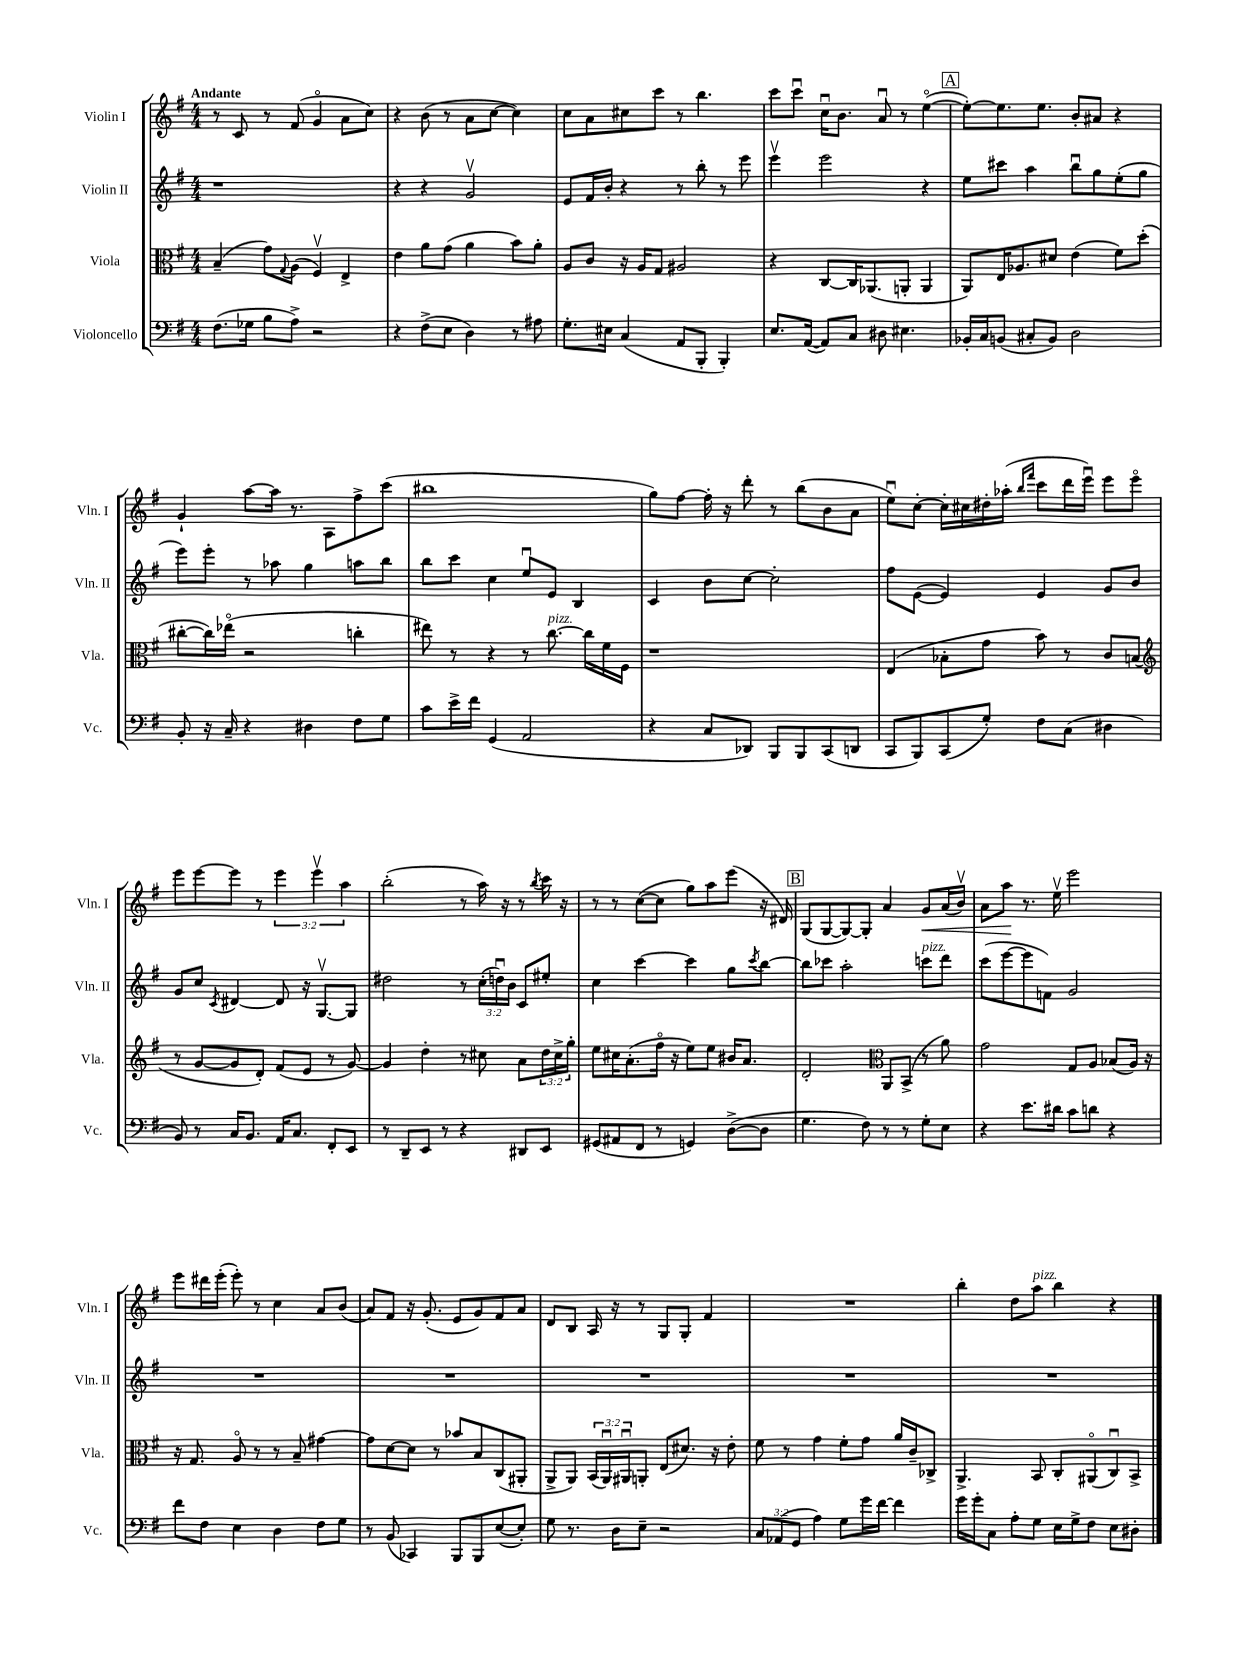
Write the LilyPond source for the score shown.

<<
\new StaffGroup <<
\new Staff = "s0" \with { instrumentName = "Violin I" shortInstrumentName = "Vln. I" } {
    \clef treble \key g \major \numericTimeSignature \time 4/4 \override Staff.TupletNumber.text = #tuplet-number::calc-fraction-text \tempo "Andante"
    r8 c'8 r8 fis'8( g'4\flageolet a'8 c''8) |
    r4 b'8( r8 a'8 c''8~ c''4) |
    c''8 a'8 cis''8 c'''8 r8 b''4. |
    c'''8 c'''8\downbow c''16\downbow b'8. a'8\downbow r8 e''4~\flageolet( |
    \mark \markup { \box "A" } e''8~-.) e''8. e''8. b'8-. ais'8 r4 |
    g'4-! a''8~ a''16 r8. a8 fis''8-> c'''8( |
    bis''1 |
    g''8) fis''8~ fis''16-. r16 d'''8-. r8 b''8( b'8 a'8 |
    e''8\downbow) c''8~-. c''16-. cis''16 dis''16-. aes''16-.( \grace { b''16 fis'''16 } c'''8 d'''16 e'''16\downbow) e'''8 e'''8\flageolet |
    e'''8 e'''8~ e'''8 r8 \tuplet 3/2 { e'''4 e'''4\upbow a''4 } |
    b''2-.( r8 a''16) r16 r8 \acciaccatura { b''8 } c'''16 r16 |
    r8 r8 c''8~( c''8 g''8) a''8 e'''8( r16 dis'16) |
    \mark \markup { \box "B" } g8( g8~ g8~) g8-. a'4 g'8\< a'16( b'16\upbow) |
    a'8 a''8\! r8. e''16\upbow e'''2 |
    e'''8 dis'''16 e'''16-.( e'''8-.) r8 c''4 a'8 b'8( |
    a'8) fis'8 r16 g'8.-.( e'8 g'8) fis'8 a'8 |
    d'8 b8 a16 r16 r8 g8 g8-. fis'4 |
    R1 |
    b''4-. d''8 a''8^\markup { \italic "pizz." } b''4 r4 \bar "|." |
}
\new Staff = "s1" \with { instrumentName = "Violin II" shortInstrumentName = "Vln. II" } {
    \clef treble \key g \major \numericTimeSignature \time 4/4 \override Staff.TupletNumber.text = #tuplet-number::calc-fraction-text
    r1 |
    r4 r4 g'2\upbow |
    e'8 fis'16 b'16-. r4 r8 b''8-. r8 e'''8 |
    e'''4\upbow e'''2 r4 |
    \mark \markup { \box "A" } e''8 cis'''8 a''4 b''8\downbow g''8 e''8-.( g''8 |
    e'''8) e'''8-. r8 aes''8 g''4 a''8 b''8 |
    b''8 c'''8 c''4 e''8\downbow e'8 b4 |
    c'4 b'8 c''8~ c''2-. |
    fis''8 e'8~( e'4) e'4 g'8 b'8 |
    g'8 c''8 \acciaccatura { c'8 } dis'4~ dis'8 r16 g8.~\upbow g8 |
    dis''2 r8 \tuplet 3/2 { c''16-.( d''16\downbow) b'16 } c'8 eis''8-. |
    c''4 c'''4~ c'''4 g''8 \acciaccatura { c'''8 } b''8~ |
    \mark \markup { \box "B" } b''8 ces'''8 a''2-. c'''8^\markup { \italic "pizz." } d'''8 |
    c'''8( e'''8~ e'''8 f'8) g'2 |
    R1 |
    R1 |
    R1 |
    R1 |
    R1 \bar "|." |
}
\new Staff = "s2" \with { instrumentName = "Viola" shortInstrumentName = "Vla." } {
    \clef alto \key g \major \numericTimeSignature \time 4/4 \override Staff.TupletNumber.text = #tuplet-number::calc-fraction-text
    b4--( g'8) \appoggiatura { g8 } a8( fis4\upbow) e4-> |
    e'4 a'8 g'8( a'4 b'8) a'8-. |
    a8 c'8 r16 a16 g8 ais2 |
    r4 c8~ c16 aes,8.( a,8-. a,4 |
    \mark \markup { \box "A" } a,8) e16 aes8. dis'8 e'4( fis'8) d''8-.( |
    cis''8~-. cis''16) ees''16\flageolet( r2 c''4-. |
    eis''8) r8 r4 r8 c''8.~^\markup { \italic "pizz." } c''16 fis'16 fis16 |
    r1 |
    e4( bes8-. g'8 b'8) r8 c'8 b8( |
    \clef treble r8 g'8~ g'8 d'8-.) fis'8( e'8 r8 g'8~) |
    g'4 d''4-. r8 cis''8 a'8 \tuplet 3/2 { d''16 cis''16-> g''16-. } |
    e''8 cis''16 a'8.-.( fis''16\flageolet r16 e''8) e''8 bis'16 a'8. |
    \mark \markup { \box "B" } d'2-. \clef alto a,8 b,8->( r8 a'8) |
    g'2 g8 a8 bes8( a16) r16 |
    r16 g8. a8\flageolet r8 r8 b8-- gis'4~ |
    gis'8 d'8~ d'8 r8 bes'8 b8 c8( ais,8-. |
    a,8-> a,8) \tuplet 3/2 { b,16( a,16\downbow) ais,16\downbow } a,8-. e8( dis'8.) r16 e'8-. |
    fis'8 r8 g'4 fis'8-. g'8 a'16 c'16-- ces8-> |
    a,4.-> b,8 c8-. ais,8\flageolet( c8\downbow) b,8-> \bar "|." |
}
\new Staff = "s3" \with { instrumentName = "Violoncello" shortInstrumentName = "Vc." } {
    \clef bass \key g \major \numericTimeSignature \time 4/4 \override Staff.TupletNumber.text = #tuplet-number::calc-fraction-text
    fis8.( ges16 b8 a8->) r2 |
    r4 fis8->( e8 d4) r8 ais8 |
    g8.-. eis16 c4( a,8 b,,8-. b,,4-.) |
    e8. a,16~( a,8) c8 dis8 eis4. |
    \mark \markup { \box "A" } bes,16-. c16 b,8( cis8-. b,8) d2 |
    b,8-. r16 c16-- r4 dis4 fis8 g8 |
    c'8 e'16-> fis'16 g,4( a,2 |
    r4 c8 des,8) b,,8 b,,8 c,8( d,8 |
    c,8 b,,8) c,8( g8-.) fis8 c8( dis4 |
    b,8) r8 c16 b,8. a,16 c8. fis,8-. e,8 |
    r8 d,8-- e,8 r8 r4 dis,8 e,8 |
    gis,8( ais,8 fis,8 r8 g,4) d8~->( d8 |
    \mark \markup { \box "B" } g4. fis8) r8 r8 g8-. e8 |
    r4 e'8. dis'16 c'8 d'8 r4 |
    fis'8 fis8 e4 d4 fis8 g8 |
    r8 b,8( ces,4) b,,8 b,,8 e8~( e8-.) |
    g8 r8. d16 e8-- r2 |
    \tuplet 3/2 { c8 aes,8( g,8 } a4) g8 g'16 fis'16~ fis'4 |
    g'16 g'16-. c8 a8-. g8 e16 g16-> fis8 e8 dis8-. \bar "|." |
}
>>
>>
\layout { \context { \Score \remove "Bar_number_engraver" } }
